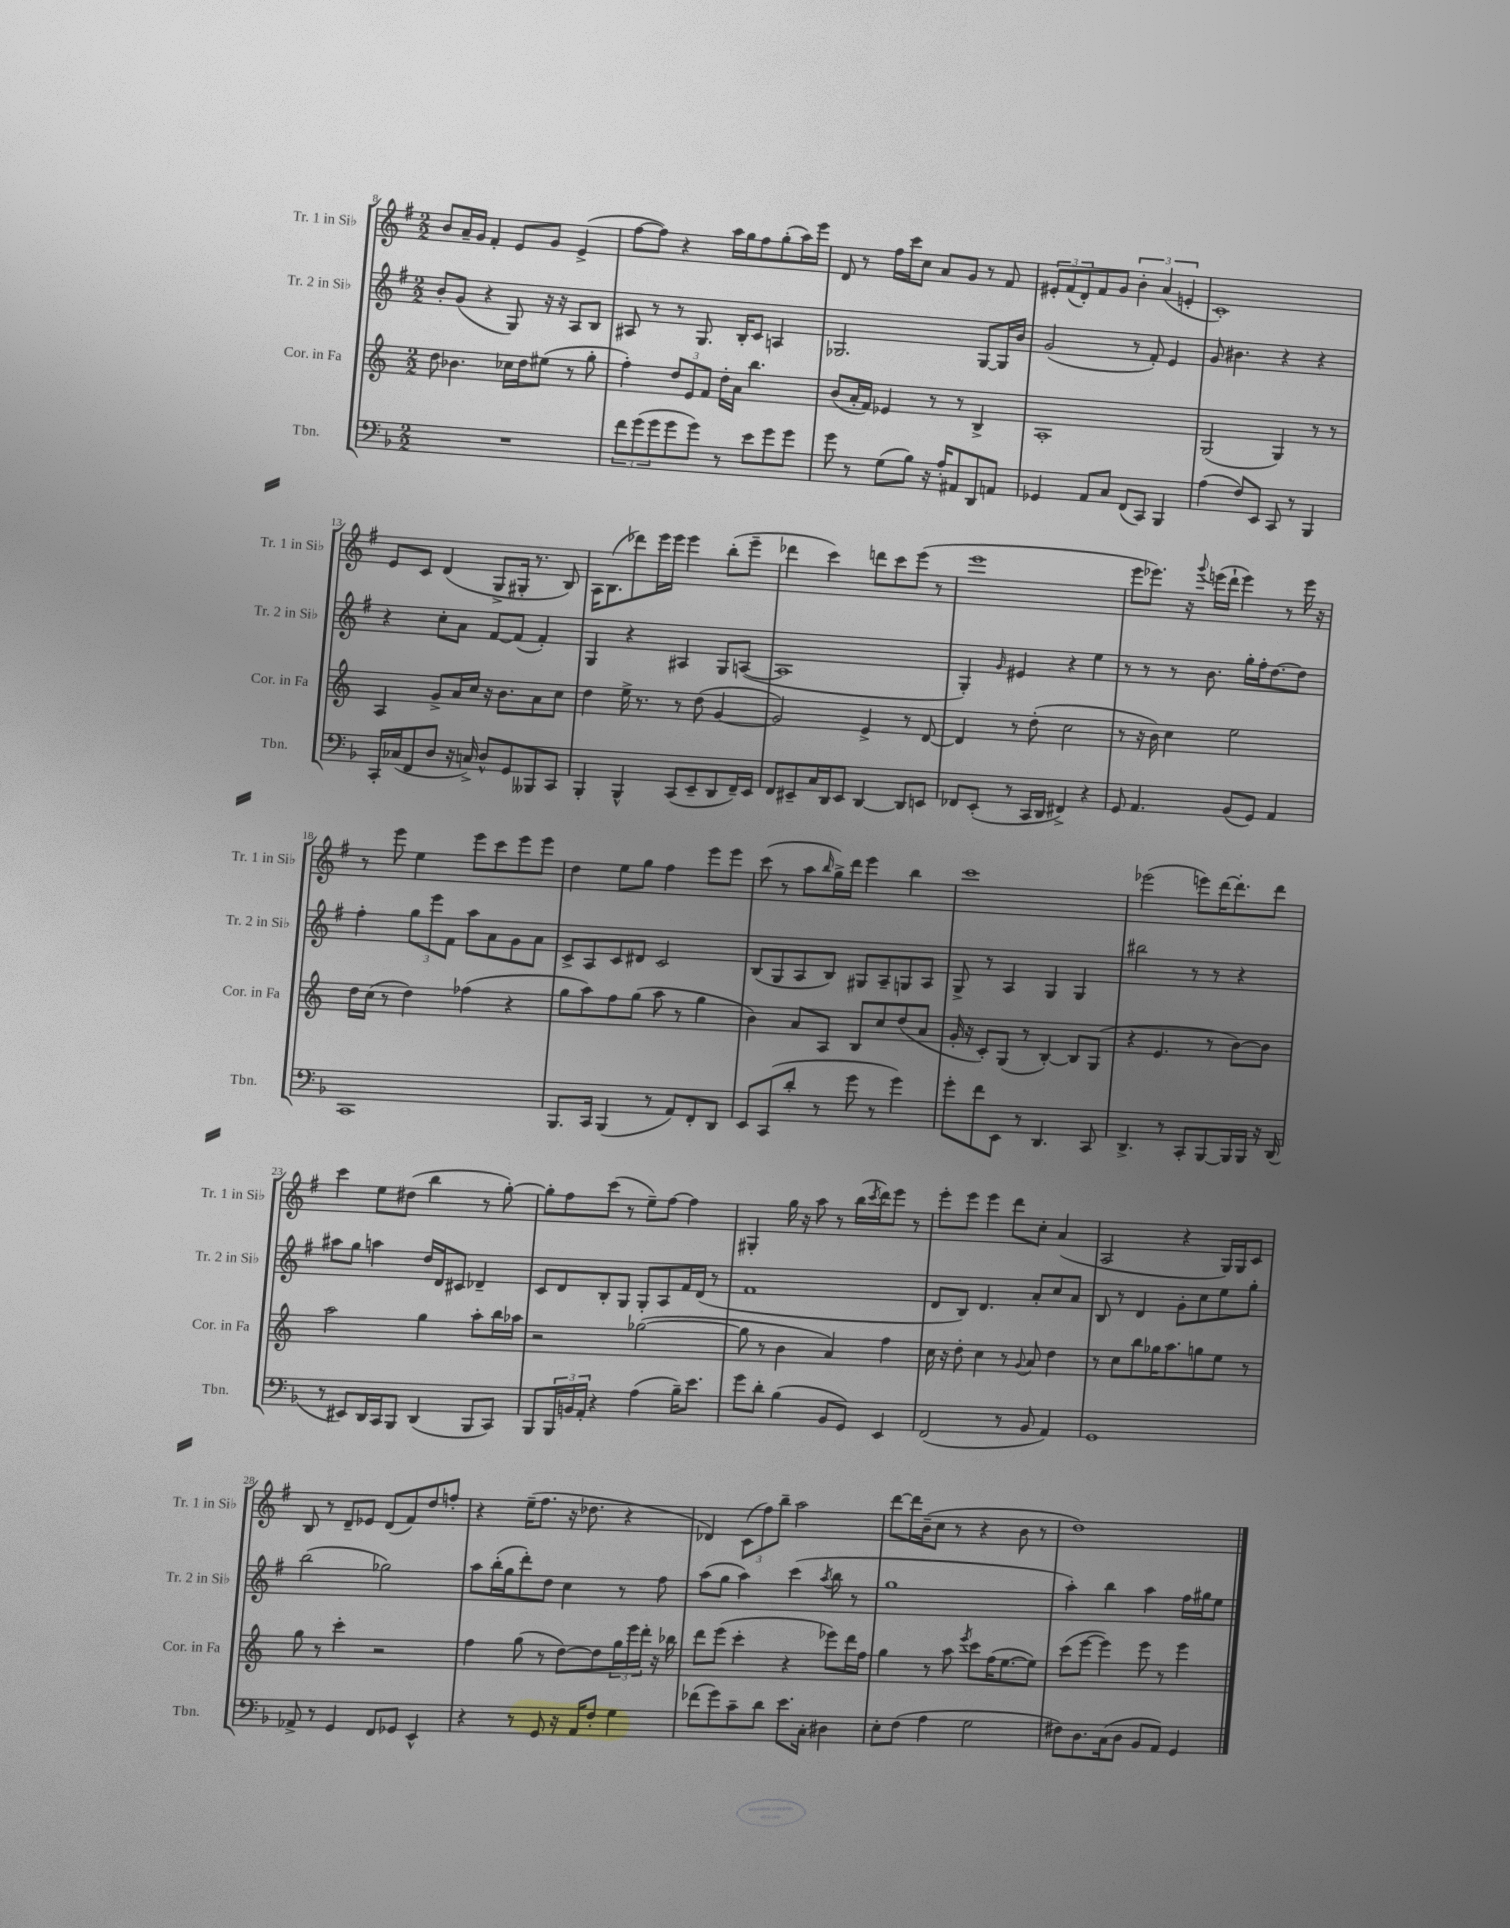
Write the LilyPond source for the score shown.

<<
\new StaffGroup <<
\new Staff = "s0" \with { instrumentName = "Tr. 1 in Sib" shortInstrumentName = "Tr. 1 in Sib" } {
    \clef treble \key g \major \numericTimeSignature \time 2/2
    b'8 a'16-- g'16 fis'4-. e'8 g'8 e'4->( |
    fis''8~ fis''8) r4 a''16 g''16 fis''8 g''8-.( a''16) e'''16 |
    d'8 r8 fis''16 c'''16 c''8 a'8 g'8 r8 fis'8 |
    \tuplet 3/2 { eis'8-. fis'8( d'8-.) } fis'8 g'8 \tuplet 3/2 { b'4-. a'4( e'4-. } |
    c'1-.) |
    e'8 c'8 d'4( g8-> gis16-. r8. b8) |
    a16 b8.( des'''8) e'''16 e'''16 e'''4 b''8-.( e'''8-- |
    des'''4 c'''4) d'''8 c'''8 e'''8( r8 |
    e'''1 |
    e'''8 ees'''8.) r16 \appoggiatura { g'''8 } e'''16( d'''16-! e'''4) r8 e'''16 r16 |
    r8 e'''8 e''4 e'''8 c'''8 e'''8 e'''8 |
    d''4 e''8 g''8 fis''4 e'''8 e'''8 |
    c'''8( r8 a''8 \grace { b''16 } g''16->) d'''16 e'''4 b''4 |
    c'''1 |
    ees'''2( e'''8) d'''16~ d'''8.-. d'''8 |
    c'''4 e''8 dis''8( b''4 r8 g''8~-.) |
    g''8-. fis''8 c'''8( r8 e''8--) fis''8~ fis''4 |
    gis4-. g''16 r16 a''8 r8 b''16( \acciaccatura { c'''8 } d'''16) e'''8 r8 |
    e'''8-. e'''8 e'''4 d'''8 c''8-. a'4( |
    a2 r4 g16) g16 c'8 |
    b8 r8 d'8-- ees'8 d'8( fis'8) d''8 f''8-. |
    r4 e''16--( fis''8. r16 des''8. r4 |
    des'4) \tuplet 3/2 { c'8( fis''8) b''8-- } a''2 |
    d'''8~ d'''16 b'16--( c''8 r8 r4 b'8 r8 |
    d''1) \bar "|." |
}
\new Staff = "s1" \with { instrumentName = "Tr. 2 in Sib" shortInstrumentName = "Tr. 2 in Sib" } {
    \clef treble \key g \major \numericTimeSignature \time 2/2
    b'8-. g'8( r4 g8) r16 r16 a8 b8 |
    ais8 r8 r8 g8. b16-. c'8 a4 |
    ges2. ges8~ ges16 b'16 |
    g'2( r8 fis'8-.) e'4 |
    g'8 bis'4. r4 r4 |
    r4 c''8-. a'8 fis'8~ fis'8( fis'4-.) |
    g4 r4 ais4 g8 a8~( |
    a1 |
    g4-.) \grace { g'16 } eis'4 r4 e''4 |
    r8 r8 r8 b'8. g''16-. fis''16-. d''8.~ d''8 |
    fis''4-. \tuplet 3/2 { g''8 e'''8 fis'8 } a''8 a'8 g'8 a'8 |
    c'8-> a8 c'8 dis'8 c'2 |
    b8( g8 a8 b8) gis8 a8-- g8 a8 |
    g8-> r8 a4 g4 g4 |
    bis''2 r8 r8 r4 |
    ais''8 g''8 a''4 d''16 d'16 cis'8 des'4-- |
    c'8 d'8 b8-. g8 g8-. a8 fis'16 d'16( r8 |
    fis'1 |
    d'8 b8) d'4. a'8-. c''8 a'8 |
    b8 r8 d'4 g'8-. c''8 e''8 g''8-. |
    b''2( ges''2) |
    a''8 b''16-.( g''16 d'''8-.) d''8 c''4 r8 fis''8 |
    a''8( g''8 a''4) c'''4( \acciaccatura { a''8 } b''8 r8 |
    g''1 |
    a''4-.) b''4 a''4 fis''16 gis''16 e''8 \bar "|." |
}
\new Staff = "s2" \with { instrumentName = "Cor. in Fa" shortInstrumentName = "Cor. in Fa" } {
    \clef treble \key c \major \numericTimeSignature \time 2/2
    d''8 bes'4. ces''16 d''16 eis''8( r8 g''8-. |
    f''4-.) \tuplet 3/2 { d''8 e'8 f'8 } d''16-. a'16 b''4. |
    b'8( a'16-. f'16) ees'4 r8 r8 b4-> |
    a1-. |
    g2( g4) r8 r8 |
    a4 g'8-> a'16 c''16 r16 b'8. a'8 c''8 |
    d''4 e''16-> r8. r8 d''8( g'4~ |
    g'2) e'4-> r8 d'8~ |
    d'4 r8 d''8-.( c''2 |
    r8 r16 b'16) c''4 e''2 |
    d''16 c''16( r8 d''4) fes''4( r4 |
    g''8 a''8) f''8 g''8( a''8 r8 g''4 |
    b'4) a'8 a8 b8 c''8 d''8( a'8 |
    g'16-. r16 c'8-.) g8( r8 b4~-.) b8 g8( |
    r4 e'4. r8 b'8~) b'8 |
    a''2 g''4 a''8-. b''16 aes''16 |
    r2 ges''2~( |
    ges''8 r8 b'4 a'4) f''4 |
    c''16 r16 d''8-. c''4 r8 \appoggiatura { g'8 } a'8 d''4 |
    r8 c''8 b''8 ges''16 a''8. g''8 e''8 r8 |
    g''8 r8 c'''4-. r2 |
    f''4 g''8( r8 d''8~) d''8 \tuplet 3/2 { g''16 e'''16 d'''16-. } r16 bes''16 |
    d'''8 e'''8( c'''4-. r4 ees'''8) d'''16 f''16 |
    g''4 r8 a''8 \acciaccatura { e'''8 } c'''8 f''16( e''8.~ e''8) |
    c'''8( e'''8~ e'''4) e'''8 r8 e'''4 \bar "|." |
}
\new Staff = "s3" \with { instrumentName = "Tbn." shortInstrumentName = "Tbn." } {
    \clef bass \key f \major \numericTimeSignature \time 2/2
    R1 |
    \tuplet 3/2 { f'8 g'8( g'8 } g'8 g'8) r8 e'8 g'8 g'8 |
    g'8 r8 g8( bes8) r16 a16-. ais,8 d,8 a,8 |
    ges,4 a,8 c8 f,8( c,8) bes,,4 |
    a4( f8) e,8 c,8 r8 bes,,4 |
    c,16-. ces16( f,8 d8 r16 c16->) d8-^ g,8 beses,,8 c,8 |
    bes,,4-. bes,,4-^ c,8( e,8-- d,8 f,16--) e,16 |
    f,8 eis,8-- c16 d,16 eis,8 d,4~ d,8 e,8 |
    fes,8 e,8-.( r8 c,16 d,16 fis,4->) r4 |
    g,8 a,4. bes,8( g,8) a,4 |
    c,1 |
    bes,,8. c,16 bes,,4( r8 a,8) f,8-. d,8 |
    e,8 c,8( d'8-. r8 g'8 r8 g'4) |
    g'8-. f'8 e,8 r8 d,4. c,8 |
    d,4.-> r8 c,8-. bes,,8~ bes,,16 bes,,16 r16 d,16( |
    r8 eis,8) d,16 c,16 bes,,8 d,4( bes,,8 c,8) |
    bes,,8 \tuplet 3/2 { bes,,16 b,16 a,16-. } r4 a4( bes16--) e'8. |
    g'8 d'8-. bes4( bes,8 g,8) e,4 |
    f,2( r8 bes,8 a,4) |
    g,1 |
    aes,8-> r8 g,4 f,8 ges,8 e,4-^ |
    r4 r8 g,8 r16 a,16 f8-. g4 |
    fes'8( g'8) c'8-- d'8 e'8. c16-. dis4 |
    e8-. f8( a4 g2 |
    fis8) d8. c16( d8 bes,8 a,8) g,4 \bar "|." |
}
>>
>>
\layout { \context { \Score currentBarNumber = #8 } }
